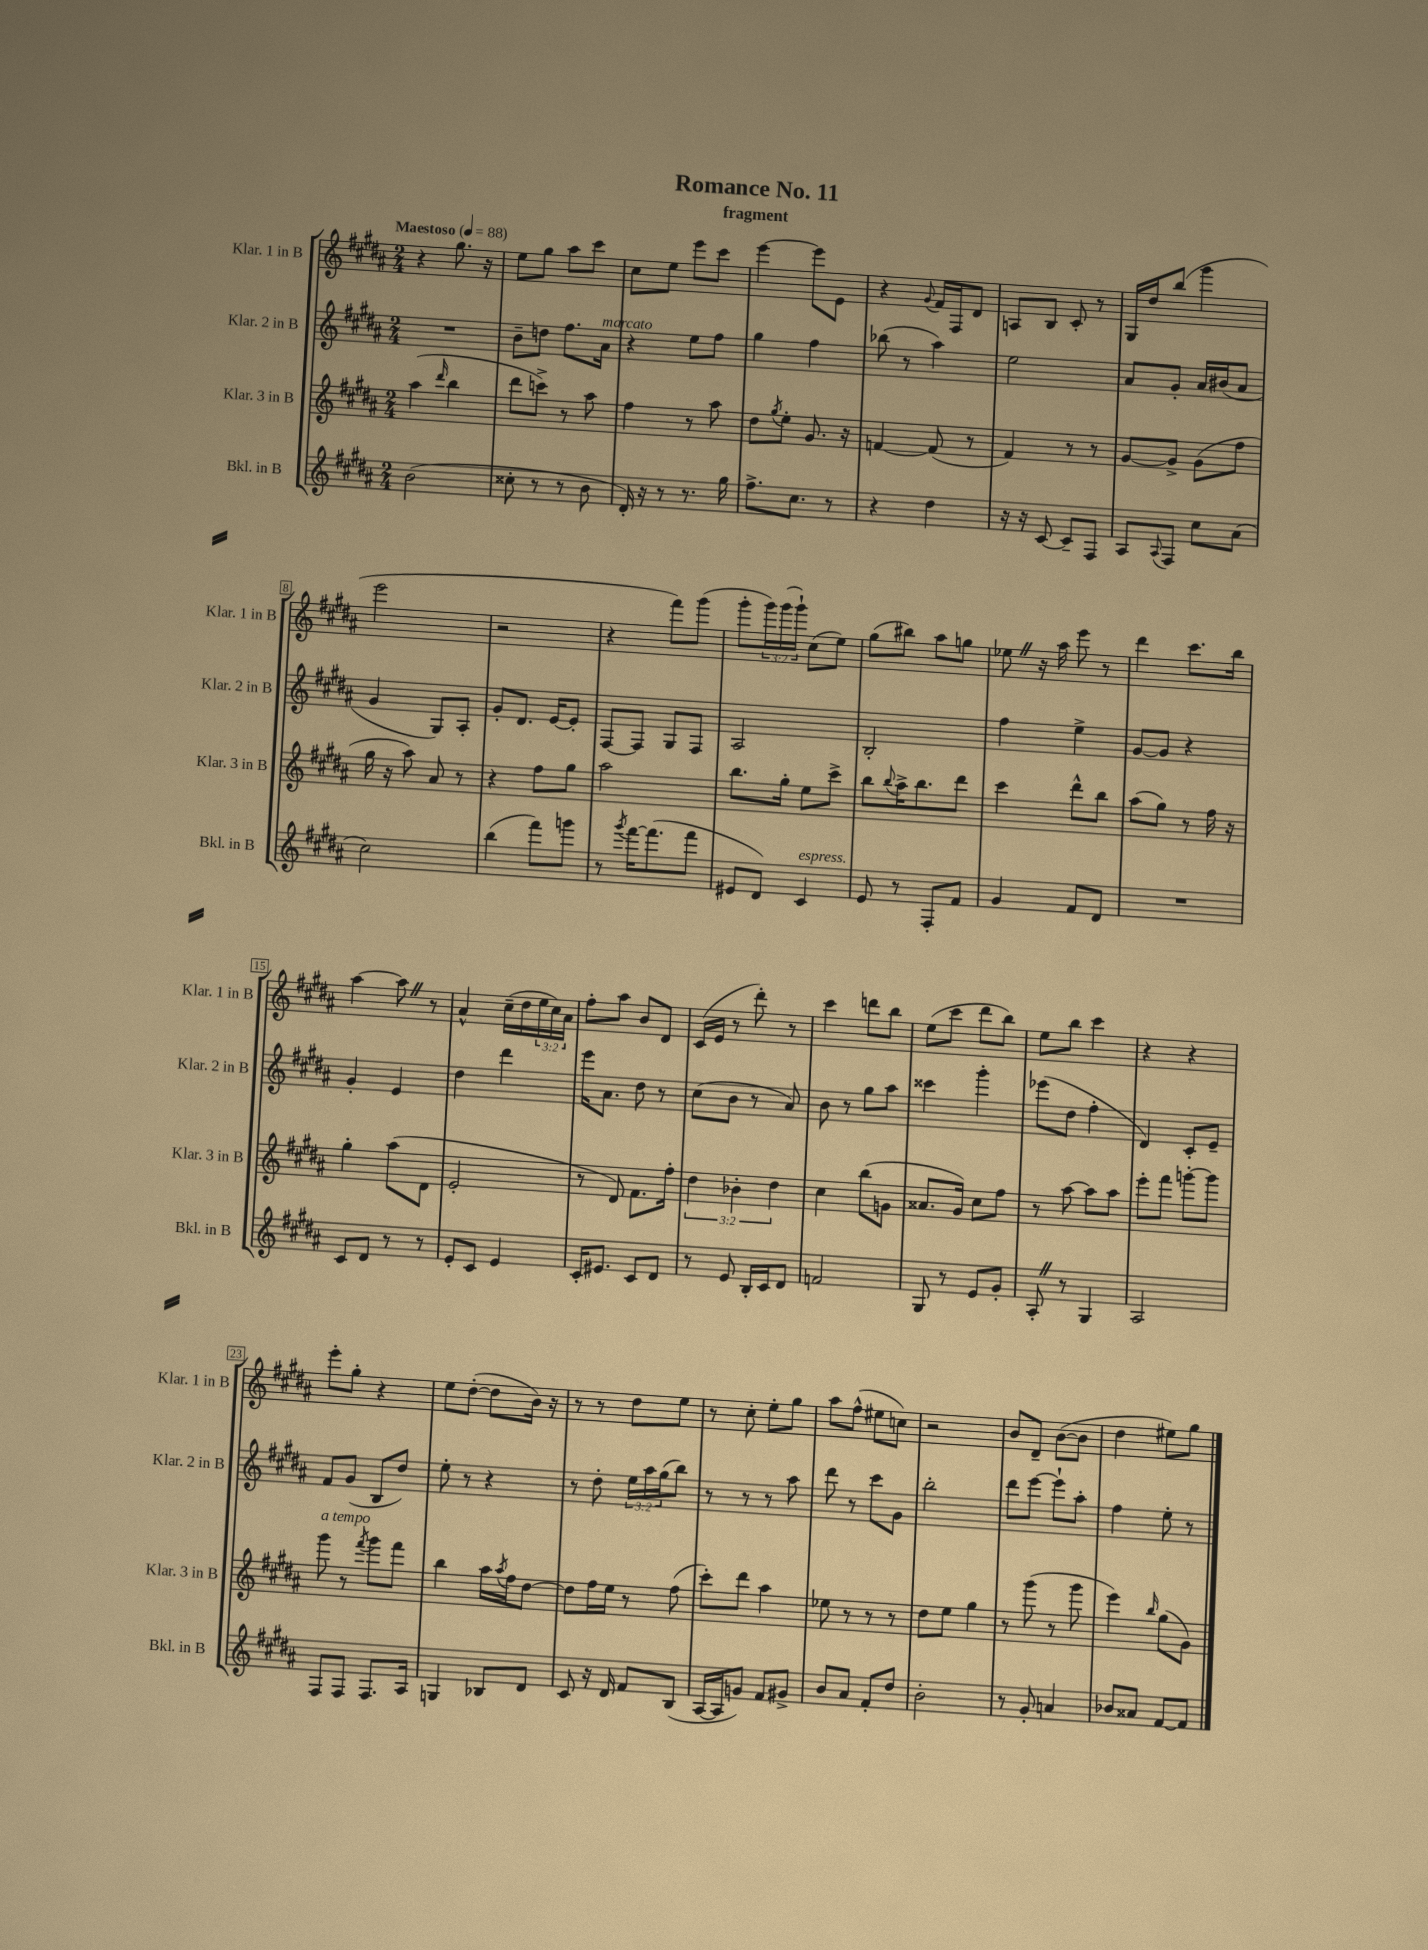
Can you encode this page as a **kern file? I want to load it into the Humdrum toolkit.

**kern	**kern	**kern	**kern
*part4	*part3	*part2	*part1
*staff4	*staff3	*staff2	*staff1
*I"Bkl. in B	*I"Klar. 3 in B	*I"Klar. 2 in B	*I"Klar. 1 in B
*I'Bkl. in B	*I'Klar. 3 in B	*I'Klar. 2 in B	*I'Klar. 1 in B
*clefG2	*clefG2	*clefG2	*clefG2
*k[f#c#g#d#a#]	*k[f#c#g#d#a#]	*k[f#c#g#d#a#]	*k[f#c#g#d#a#]
*M2/4	*M2/4	*M2/4	*M2/4
*MM88	*MM88	*MM88	*MM88
=1	=1	=1	=1
!	!	!	!LO:TX:a:B:t=Maestoso
(2b\	(4aa#\	2r	4r
.	16qqddd#/	.	.
.	4bb\	.	8.gg#\
.	.	.	16r
=2	=2	=2	=2
8cc##X'\	8ddd#\L	8b~\L	8ee\L
8r	8cccn^\J)	8ddn\J	8gg#\J
8r	8r	8.ff#\L	8aa#\L
8b\	8aa#\	.	8ccc#\J
!	!	!LO:TX:a:i:t=marcato	!
.	.	16a#\Jk	.
=3	=3	=3	=3
16d#'/)	4ff#\	4r	8cc#\L
16r	.	.	.
8r	.	.	8ee\J
8.r	8r	8ee\L	8eee\L
.	8aa#\	8ff#\J	8ccc#\J
16gg#\	.	.	.
=4	=4	=4	=4
8.ff#^\L	8dd#\L	4gg#\	[4eee\
.	8qgg#/	.	.
.	8ee'\J	.	.
8.cc#\J	.	.	.
.	8.g#/	4ff#\	8eee\L]
8r	.	.	8e\J
.	16r	.	.
=5	=5	=5	=5
4r	[4fn/	(8bb-X\	4r
.	.	8r	.
.	.	.	8qqg#/
4dd#\	(8f/]	4aa#\)	16f#/LL
.	.	.	16F#/J
.	8r	.	8d#/J
=6	=6	=6	=6
16r	4f#/)	2ee\	8An/L
16r	.	.	.
[8c#/	.	.	8B/J
8c#~/L]	8r	.	8c#'/
8F#/J	8r	.	8r
=7	=7	=7	=7
8A#/L	[8g#/L	8a#/L	16G#/LL
.	.	.	16dd#/J
8qqA#/	.	.	.
8F#/J	8g#^/J]	8g#'/J	(8bb/J
8cc#\L	(8g#\L	16a#/LL	4ggg#\
.	.	(16b#X/J	.
(8a#\J	8ff#\J	8a#/J	.
!!LO:LB:g=z
=8	=8	=8	=8
2cc#\)	16gg#\	4g#/	2eee\
.	16r	.	.
.	8aa#\)	.	.
.	8a#/	8G#/L)	.
.	8r	8A#'/J	.
=9	=9	=9	=9
(4bb\	4r	8g#'/L	2r
.	.	8.d#/J	.
8fff#\L)	8ff#\L	.	.
.	.	[16e/KL	.
8gggn\J	8gg#\J	8e'/J]	.
=10	=10	=10	=10
8r	2aa#\	[8F#/L	4r
8qggg#/	.	.	.
[16fff#\KL	.	8F#/J]	.
(8.fff#\]	.	.	.
.	.	8G#/L	8fff#\L)
8fff#\J	.	8F#/J	(8ggg#\J
=11	=11	=11	=11
8e#X/L	8.bb\L	2A#/	8ggg#'\L
8d#/J)	.	.	24ggg#\L)
.	.	.	(24ggg#\
.	16gg#'\Jk	.	.
.	.	.	24ggg#`\JJ)
!LO:TX:a:i:t=espress.	!	!	!
4c#/	8ee\L	.	(8cc#\L
.	8ccc#^\J	.	8ee\J)
=12	=12	=12	=12
8e/	8bb\L	2B'/	(8gg#\L
.	8qqbb/	.	.
8r	16aa#^\K	.	8bb#X\J)
.	8.bb\	.	.
8F#'/L	.	.	8aa#\L
8f#/J	8ddd#\J	.	8ggn\J
=13	=13	=13	=13
4g#/	4ccc#\	4ff#\	8ee-XZ\
.	.	.	16r
.	.	.	16aa#\
8f#/L	8ddd#^^\L	4ee^\	8eee\
8d#/J	8bb\J	.	8r
=14	=14	=14	=14
2r	(8aa#\L	[8g#/L	4ddd#\
.	8gg#\J)	8g#/J]	.
.	8r	4r	8.ccc#\L
.	16ff#\	.	.
.	16r	.	16bb\Jk
!!LO:LB:g=z
=15	=15	=15	=15
8c#/L	4gg#'\	4g#'/	[4aa#\
8d#/J	.	.	.
8r	(8aa#\L	4e/	8aa#Z\]
8r	8d#\J	.	8r
=16	=16	=16	=16
8e'/L	2e'/	4dd#\	4a#^^/
8c#/J	.	.	.
4e/	.	4ddd#\	(16cc#~\LL
.	.	.	16dd#\
.	.	.	24ee\
.	.	.	24cc#\)
.	.	.	24a#\JJ
=17	=17	=17	=17
16c#'/KL	8r	16eee\KL	8ff#'\L
8.e#X/J	.	8.a#\J	.
.	8d#/)	.	8aa#\J
8c#/L	8.f#\L	8dd#\	8b/L
8d#/J	.	8r	8d#/J
.	16ff#'\Jk	.	.
=18	=18	=18	=18
8r	6dd#\	(8cc#\L	(16c#/LL
.	.	.	16e/JJ
8e/	.	8b\J	8r
.	6b-X'\	.	.
16B'/LL	.	8r	8ddd#'\)
16c#/J	.	.	.
.	6dd#\	.	.
8d#/J	.	8a#/)	8r
=19	=19	=19	=19
2fn/	4cc#\	8b\	4ccc#\
.	.	8r	.
.	(8bb\L	8gg#\L	8dddn\L
.	8gn\J	8aa#\J	8bb\J
=20	=20	=20	=20
8G#/	8.a##X/L	4ccc##X\	(8ee\L
8r	.	.	8ccc#\J
.	16g#/Jk)	.	.
8e/L	8cc#\L	4ggg#'\	8ddd#\L
8g#'/J	8ff#\J	.	8bb\J)
=21	=21	=21	=21
8A#'Z/	8r	(8eee-X\L	8ee\L
8r	[8aa#\	8dd#\J	8bb\J
4G#/	8aa#\L]	4ff#'\	4ccc#\
.	8aa#\J	.	.
=22	=22	=22	=22
2A#/	8eee'\L	4d#/)	4r
.	8fff#\J	.	.
.	[8gggn'\L	8c#'/L	4r
.	8ggg\J]	8e~/J	.
!!LO:LB:g=z
=23	=23	=23	=23
!	!LO:TX:a:i:t=a tempo	!	!
8F#/L	8ggg#\	8f#/L	8eee'\L
8F#/J	8r	(8g#/J	8gg#'\J
.	8qfff#/	.	.
8.F#/L	8ggg#\L	8B/L	4r
.	8fff#\J	8dd#/J)	.
16A#/Jk	.	.	.
=24	=24	=24	=24
4Gn/	4bb\	8ee'\	8ee\L
.	.	8r	([8dd#'\J
8B-X/L	16aa#\LL	4r	8dd#\L]
.	8qaa#/	.	.
.	16ff#\J	.	.
8d#/J	[8dd#\J	.	16b\Jk)
.	.	.	16r
=25	=25	=25	=25
8c#/	8dd#\L]	8r	8r
16r	16ff#\L	8dd#'\	8r
16d#/	16ee\JJ	.	.
8f#/L	8r	24ee\LL	8dd#\L
.	.	24aa#\	.
.	.	(24gg#\J	.
(8B/J	(8ff#\	8bb\J)	8ee\J
=26	=26	=26	=26
[16A#/LL	8ccc#'\L)	8r	8r
16A#/J]	.	.	.
8gn/J)	8ddd#\J	8r	8cc#'\
8f#/L	4aa#\	8r	8ee'\L
8g#X^/J	.	8aa#\	8gg#\J
=27	=27	=27	=27
8b/L	8ee-X\	8ddd#\	8aa#\L
8a#/J	8r	8r	(8ff#^^\J
8f#'/L	8r	8ccc#\L	8ee#X\L
8dd#/J	8r	8g#\J	8ccn\J)
=28	=28	=28	=28
2b'\	8dd#\L	2bb'\	2r
.	8ee\J	.	.
.	4gg#\	.	.
=29	=29	=29	=29
8r	8r	8ddd#\L	8b/L
8g#'/	(8ggg#\	[8eee\J	8d#~/J
4an/	8r	8eee`\L]	([8b\L
.	8ggg#\	8aa#'\J	8b\J]
=30	=30	=30	=30
8b-X/L	4eee\)	4ff#\	4dd#\
8a##X/J	.	.	.
.	16qqbb/	.	.
[8f#/L	(8gg#\L	8ee'\	8ee#X\L)
8f#/J]	8g#\J)	8r	8gg#\J
==	==	==	==
*-	*-	*-	*-
